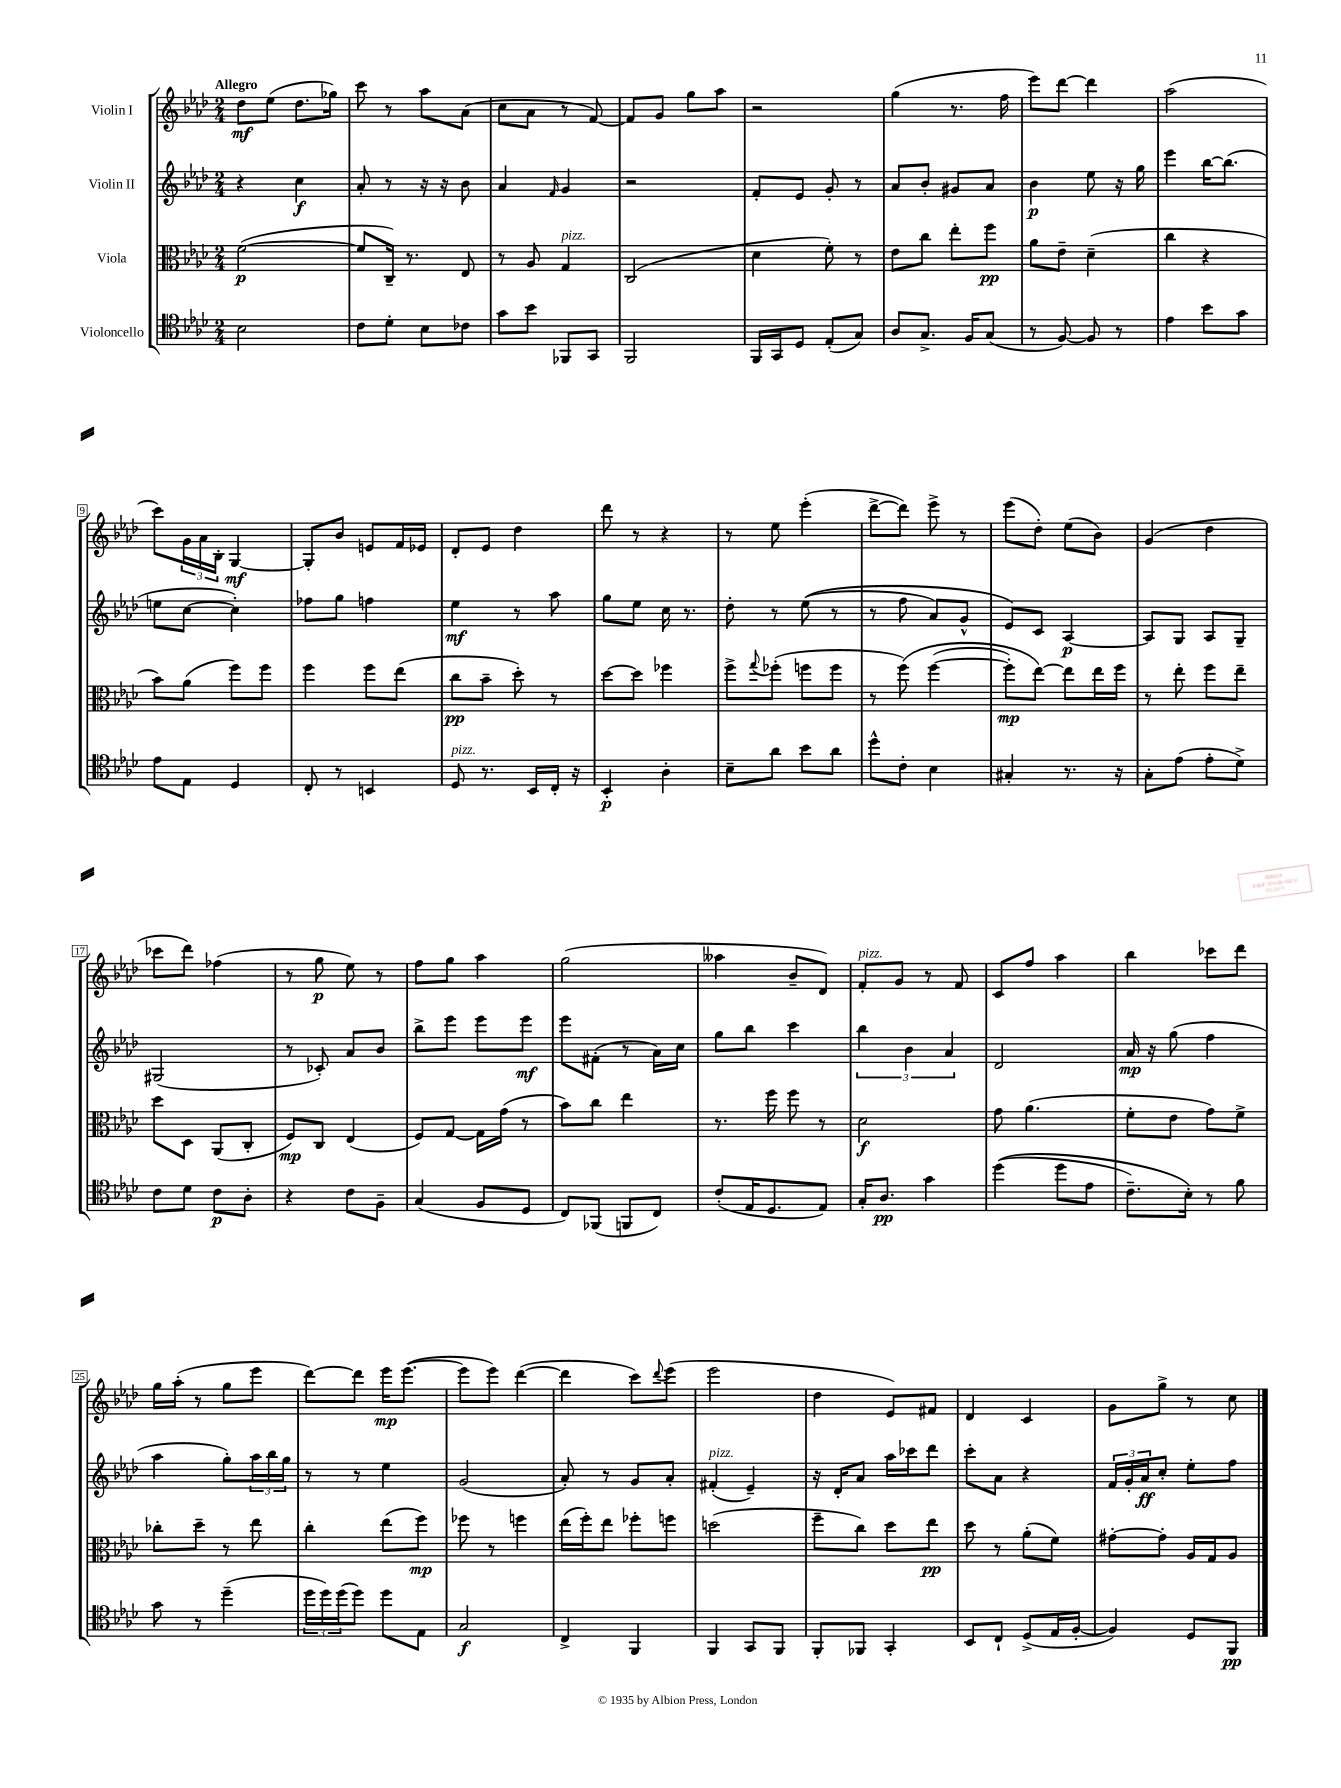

**kern	**dynam	**kern	**dynam	**kern	**dynam	**kern	**dynam
*part4	*part4	*part3	*part3	*part2	*part2	*part1	*part1
*staff4	*staff4	*staff3	*staff3	*staff2	*staff2	*staff1	*staff1
*I"Violoncello	*	*I"Viola	*	*I"Violin II	*	*I"Violin I	*
*clefC4	*	*clefC3	*	*clefG2	*	*clefG2	*
*k[b-e-a-d-]	*	*k[b-e-a-d-]	*	*k[b-e-a-d-]	*	*k[b-e-a-d-]	*
*M2/4	*	*M2/4	*	*M2/4	*	*M2/4	*
=1	=1	=1	=1	=1	=1	=1	=1
!	!	!	!	!	!	!LO:TX:a:B:t=Allegro	!
2B-\	.	([2f\	p	4r	.	8dd-\L	mf
.	.	.	.	.	.	(8ee-\J	.
.	.	.	.	4cc\	f	8.dd-\L	.
.	.	.	.	.	.	16gg-X\Jk)	.
=2	=2	=2	=2	=2	=2	=2	=2
8c\L	.	8f/L]	.	8a-'/	.	8ccc\	.
8d-'\J	.	16C~/Jk)	.	8r	.	8r	.
.	.	8.r	.	.	.	.	.
8B-\L	.	.	.	16r	.	8aa-\L	.
.	.	.	.	16r	.	.	.
8c-X\J	.	8E-/	.	8b-\	.	(8a-\J	.
=3	=3	=3	=3	=3	=3	=3	=3
8g\L	.	8r	.	4a-/	.	8cc\L	.
8b-\J	.	8A-/	.	.	.	8a-\J	.
.	.	.	.	16qqf/	.	.	.
!	!	!LO:TX:a:i:t=pizz.	!	!	!	!	!
8FF-X/L	.	4G/	.	4g/	.	8r	.
8GG/J	.	.	.	.	.	[8f/)	.
=4	=4	=4	=4	=4	=4	=4	=4
2FF/	.	(2C/	.	2r	.	8f/L]	.
.	.	.	.	.	.	8g/J	.
.	.	.	.	.	.	8gg\L	.
.	.	.	.	.	.	8aa-\J	.
=5	=5	=5	=5	=5	=5	=5	=5
16FF/LL	.	4d-\	.	8f'/L	.	2r	.
16GG/J	.	.	.	.	.	.	.
8D-/J	.	.	.	8e-/J	.	.	.
(8E-'/L	.	8f'\)	.	8g'/	.	.	.
8G/J)	.	8r	.	8r	.	.	.
=6	=6	=6	=6	=6	=6	=6	=6
8A-/L	.	8e-\L	.	8a-/L	.	(4gg\	.
8.G^/J	.	8cc\J	.	8b-'/J	.	.	.
.	.	8ee-'\L	.	8g#X/L	.	8.r	.
16F/KL	.	.	.	.	.	.	.
(8G/J	.	8ff\J	pp	8a-/J	.	.	.
.	.	.	.	.	.	16ff\	.
=7	=7	=7	=7	=7	=7	=7	=7
8r	.	8a-\L	.	4b-\	p	8eee-\L)	.
[8F/)	.	8e-~\J	.	.	.	[8ddd-\J	.
8F/]	.	(4d-~\	.	8ee-\	.	4ddd-\]	.
8r	.	.	.	16r	.	.	.
.	.	.	.	16gg\	.	.	.
=8	=8	=8	=8	=8	=8	=8	=8
4e-\	.	4cc\	.	4eee-\	.	(2aa-\	.
8b-\L	.	4r	.	[16bb-\KL	.	.	.
.	.	.	.	(8.bb-\J]	.	.	.
8g\J	.	.	.	.	.	.	.
!!LO:LB:g=z
=9	=9	=9	=9	=9	=9	=9	=9
8e-\L	.	8b-\L)	.	8een\L	.	8ccc\L)	.
8E-\J	.	(8a-\J	.	[8cc\J	.	24g\L	.
.	.	.	.	.	.	24a-\	.
.	.	.	.	.	.	24B-'\JJ	.
4D-/	.	8ff\L)	.	4cc'\])	.	[4G/	mf
.	.	8ff\J	.	.	.	.	.
=10	=10	=10	=10	=10	=10	=10	=10
8C'/	.	4ff\	.	8ff-X\L	.	8G'/L]	.
8r	.	.	.	8gg\J	.	8b-/J	.
4BBn/	.	8ff\L	.	4ffn\	.	8en/L	.
.	.	(8ee-\J	.	.	.	16f/L	.
.	.	.	.	.	.	16e-X/JJ	.
=11	=11	=11	=11	=11	=11	=11	=11
!LO:TX:a:i:t=pizz.	!	!	!	!	!	!	!
8D-/	.	8cc\L	pp	4ee-\	mf	8d-'/L	.
8.r	.	8b-~\J	.	.	.	8e-/J	.
.	.	8dd-'\)	.	8r	.	4dd-\	.
16BB-/LL	.	.	.	.	.	.	.
16C'/JJ	.	8r	.	8aa-\	.	.	.
16r	.	.	.	.	.	.	.
=12	=12	=12	=12	=12	=12	=12	=12
4BB-'/	p	[8dd-\L	.	8gg\L	.	8ddd-\	.
.	.	8dd-\J]	.	8ee-\J	.	8r	.
4A-'\	.	4ff-X\	.	16cc\	.	4r	.
.	.	.	.	8.r	.	.	.
=13	=13	=13	=13	=13	=13	=13	=13
8B-~\L	.	8ff^\L	.	8dd-'\	.	8r	.
.	.	8qqgg/	.	.	.	.	.
8a-\J	.	(8ff-X'\J	.	8r	.	8ee-\	.
8b-\L	.	8ffn\L	.	((8ee-\	.	(4eee-'\	.
8a-\J	.	8ff\J	.	8r	.	.	.
=14	=14	=14	=14	=14	=14	=14	=14
8dd-^^\L	.	8r	.	8r	.	[8ddd-^\L	.
8c'\J	.	(8ff\)	.	8ff\	.	8ddd-\J])	.
4B-\	.	([4ff\	.	8a-/L)	.	8eee-^\	.
.	.	.	.	8g^^/J	.	8r	.
=15	=15	=15	=15	=15	=15	=15	=15
4G#X'/	.	8ff'\L])	mp	8e-/L)	.	(8eee-\L	.
.	.	[8ee-\J)	.	8c/J	.	8dd-'\J)	.
8.r	.	8ee-\L]	.	[4A-/	p	(8ee-\L	.
.	.	16ee-\L	.	.	.	8b-\J)	.
16r	.	16ff\JJ	.	.	.	.	.
=16	=16	=16	=16	=16	=16	=16	=16
8G'\L	.	8r	.	8A-/L]	.	(4g/	.
(8e-\J	.	8ee-'\	.	8G/J	.	.	.
8e-'\L	.	8ff\L	.	8A-/L	.	4dd-\	.
8d-^\J)	.	8ee-~\J	.	8G~/J	.	.	.
!!LO:LB:g=z
=17	=17	=17	=17	=17	=17	=17	=17
8c\L	.	8dd-\L	.	(2G#X/	.	8ccc-X\L	.
8d-\J	.	8D-\J	.	.	.	8ddd-\J)	.
8c\L	p	(8AA-/L	.	.	.	(4ff-X\	.
8A-'\J	.	8C'/J	.	.	.	.	.
=18	=18	=18	=18	=18	=18	=18	=18
4r	.	8F/L)	mp	8r	.	8r	.
.	.	8C/J	.	8c-X'/)	.	8gg\	p
8c\L	.	(4E-/	.	8a-/L	.	8ee-\)	.
8F~\J	.	.	.	8b-/J	.	8r	.
=19	=19	=19	=19	=19	=19	=19	=19
(4G/	.	8F/L)	.	8bb-^\L	.	8ff\L	.
.	.	[8G/J	.	8eee-\J	.	8gg\J	.
8F/L	.	16G\LL]	.	8eee-\L	.	4aa-\	.
.	.	(16g\JJ	.	.	.	.	.
8D-/J	.	8r	.	8eee-\J	mf	.	.
=20	=20	=20	=20	=20	=20	=20	=20
8C/L)	.	8b-\L)	.	8eee-\L	.	(2gg\	.
(8FF-X/J	.	8cc\J	.	(8f#X'\J	.	.	.
8FFn/L	.	4ee-\	.	8r	.	.	.
8C/J)	.	.	.	16a-\LL)	.	.	.
.	.	.	.	16cc\JJ	.	.	.
=21	=21	=21	=21	=21	=21	=21	=21
(8c'/L	.	8.r	.	8gg\L	.	4aa--X\	.
16E-/K	.	.	.	8bb-\J	.	.	.
8.D-/	.	16ff\	.	.	.	.	.
.	.	8ff\	.	4ccc\	.	8b-~/L	.
8E-/J)	.	8r	.	.	.	8d-/J)	.
=22	=22	=22	=22	=22	=22	=22	=22
!	!	!	!	!	!	!LO:TX:a:i:t=pizz.	!
16G'/KL	.	2d-\	f	6bb-\	.	8f'/L	.
8.A-/J	pp	.	.	.	.	.	.
.	.	.	.	.	.	8g/J	.
.	.	.	.	6b-\	.	.	.
4g\	.	.	.	.	.	8r	.
.	.	.	.	6a-/	.	.	.
.	.	.	.	.	.	8f/	.
=23	=23	=23	=23	=23	=23	=23	=23
((4dd-\	.	8g\	.	2d-/	.	8c/L	.
.	.	(4.a-\	.	.	.	8ff/J	.
8dd-\L	.	.	.	.	.	4aa-\	.
8e-\J	.	.	.	.	.	.	.
=24	=24	=24	=24	=24	=24	=24	=24
8.c~\L)	.	8f'\L	.	16a-/	mp	4bb-\	.
.	.	.	.	16r	.	.	.
.	.	8e-\J	.	(8gg\	.	.	.
16B-'\Jk)	.	.	.	.	.	.	.
8r	.	8g\L)	.	4ff\	.	8ccc-X\L	.
8f\	.	8f^\J	.	.	.	8ddd-\J	.
!!LO:LB:g=z
=25	=25	=25	=25	=25	=25	=25	=25
8g\	.	8cc-X'\L	.	4aa-\	.	16gg\LL	.
.	.	.	.	.	.	(16aa-'\JJ	.
8r	.	8dd-~\J	.	.	.	8r	.
(4dd-~\	.	8r	.	8gg'\L)	.	8gg\L	.
.	.	8ee-\	.	24aa-\L	.	8eee-\J	.
.	.	.	.	24bb-\	.	.	.
.	.	.	.	24gg\JJ	.	.	.
=26	=26	=26	=26	=26	=26	=26	=26
24dd-\LL	.	4cc'\	.	8r	.	[8ddd-\L)	.
24dd-\)	.	.	.	.	.	.	.
(24dd-\J	.	.	.	.	.	.	.
8dd-\J)	.	.	.	8r	.	8ddd-\J]	.
8dd-\L	.	(8ee-\L	.	4ee-\	.	16eee-\KL	mp
.	.	.	.	.	.	([8.eee-\J	.
8E-\J	.	8ff\J)	mp	.	.	.	.
=27	=27	=27	=27	=27	=27	=27	=27
2G/	f	8ff-X\	.	(2g/	.	8eee-\L]	.
.	.	8r	.	.	.	8eee-\J)	.
.	.	4ffn\	.	.	.	([4ddd-\	.
=28	=28	=28	=28	=28	=28	=28	=28
4C^/	.	(16ee-\LL	.	8a-'/)	.	4ddd-\]	.
.	.	16ff'\J)	.	.	.	.	.
.	.	8ee-\J	.	8r	.	.	.
4FF/	.	8ff-X'\L	.	8g/L	.	8ccc\L)	.
.	.	.	.	.	.	8qqddd-/	.
.	.	8ffn\J	.	8a-'/J	.	(8eee-\J	.
=29	=29	=29	=29	=29	=29	=29	=29
!	!	!	!	!LO:TX:a:i:t=pizz.	!	!	!
4FF/	.	(2ddn\	.	(4f#X'/	.	2eee-\	.
8GG/L	.	.	.	4e-~/)	.	.	.
8FF/J	.	.	.	.	.	.	.
=30	=30	=30	=30	=30	=30	=30	=30
8FF'/L	.	8ff~\L	.	16r	.	4dd-\	.
.	.	.	.	16d-'/KL	.	.	.
8FF-X/J	.	8cc\J)	.	8a-/J	.	.	.
4GG'/	.	8dd-\L	.	16aa-\LL	.	8e-/L)	.
.	.	.	.	16ccc-X\J	.	.	.
.	.	8ee-\J	pp	8ddd-\J	.	8f#X/J	.
=31	=31	=31	=31	=31	=31	=31	=31
8BB-/L	.	8dd-\	.	8ccc'\L	.	4d-/	.
8C`/J	.	8r	.	8a-\J	.	.	.
(8D-^/L	.	(8a-'\L	.	4r	.	4c/	.
16E-/L	.	8f\J)	.	.	.	.	.
[16F'/JJ	.	.	.	.	.	.	.
=32	=32	=32	=32	=32	=32	=32	=32
4F/])	.	[8g#X'\L	.	24f/LL	.	8g\L	.
.	.	.	.	24g'/	.	.	.
.	.	.	.	24a-/J	ff	.	.
.	.	8g#'\J]	.	8cc'/J	.	8gg^\J	.
8D-/L	.	16A-/LL	.	8ee-'\L	.	8r	.
.	.	16G/J	.	.	.	.	.
8FF/J	pp	8A-/J	.	8ff\J	.	8cc\	.
==	==	==	==	==	==	==	==
*-	*-	*-	*-	*-	*-	*-	*-
